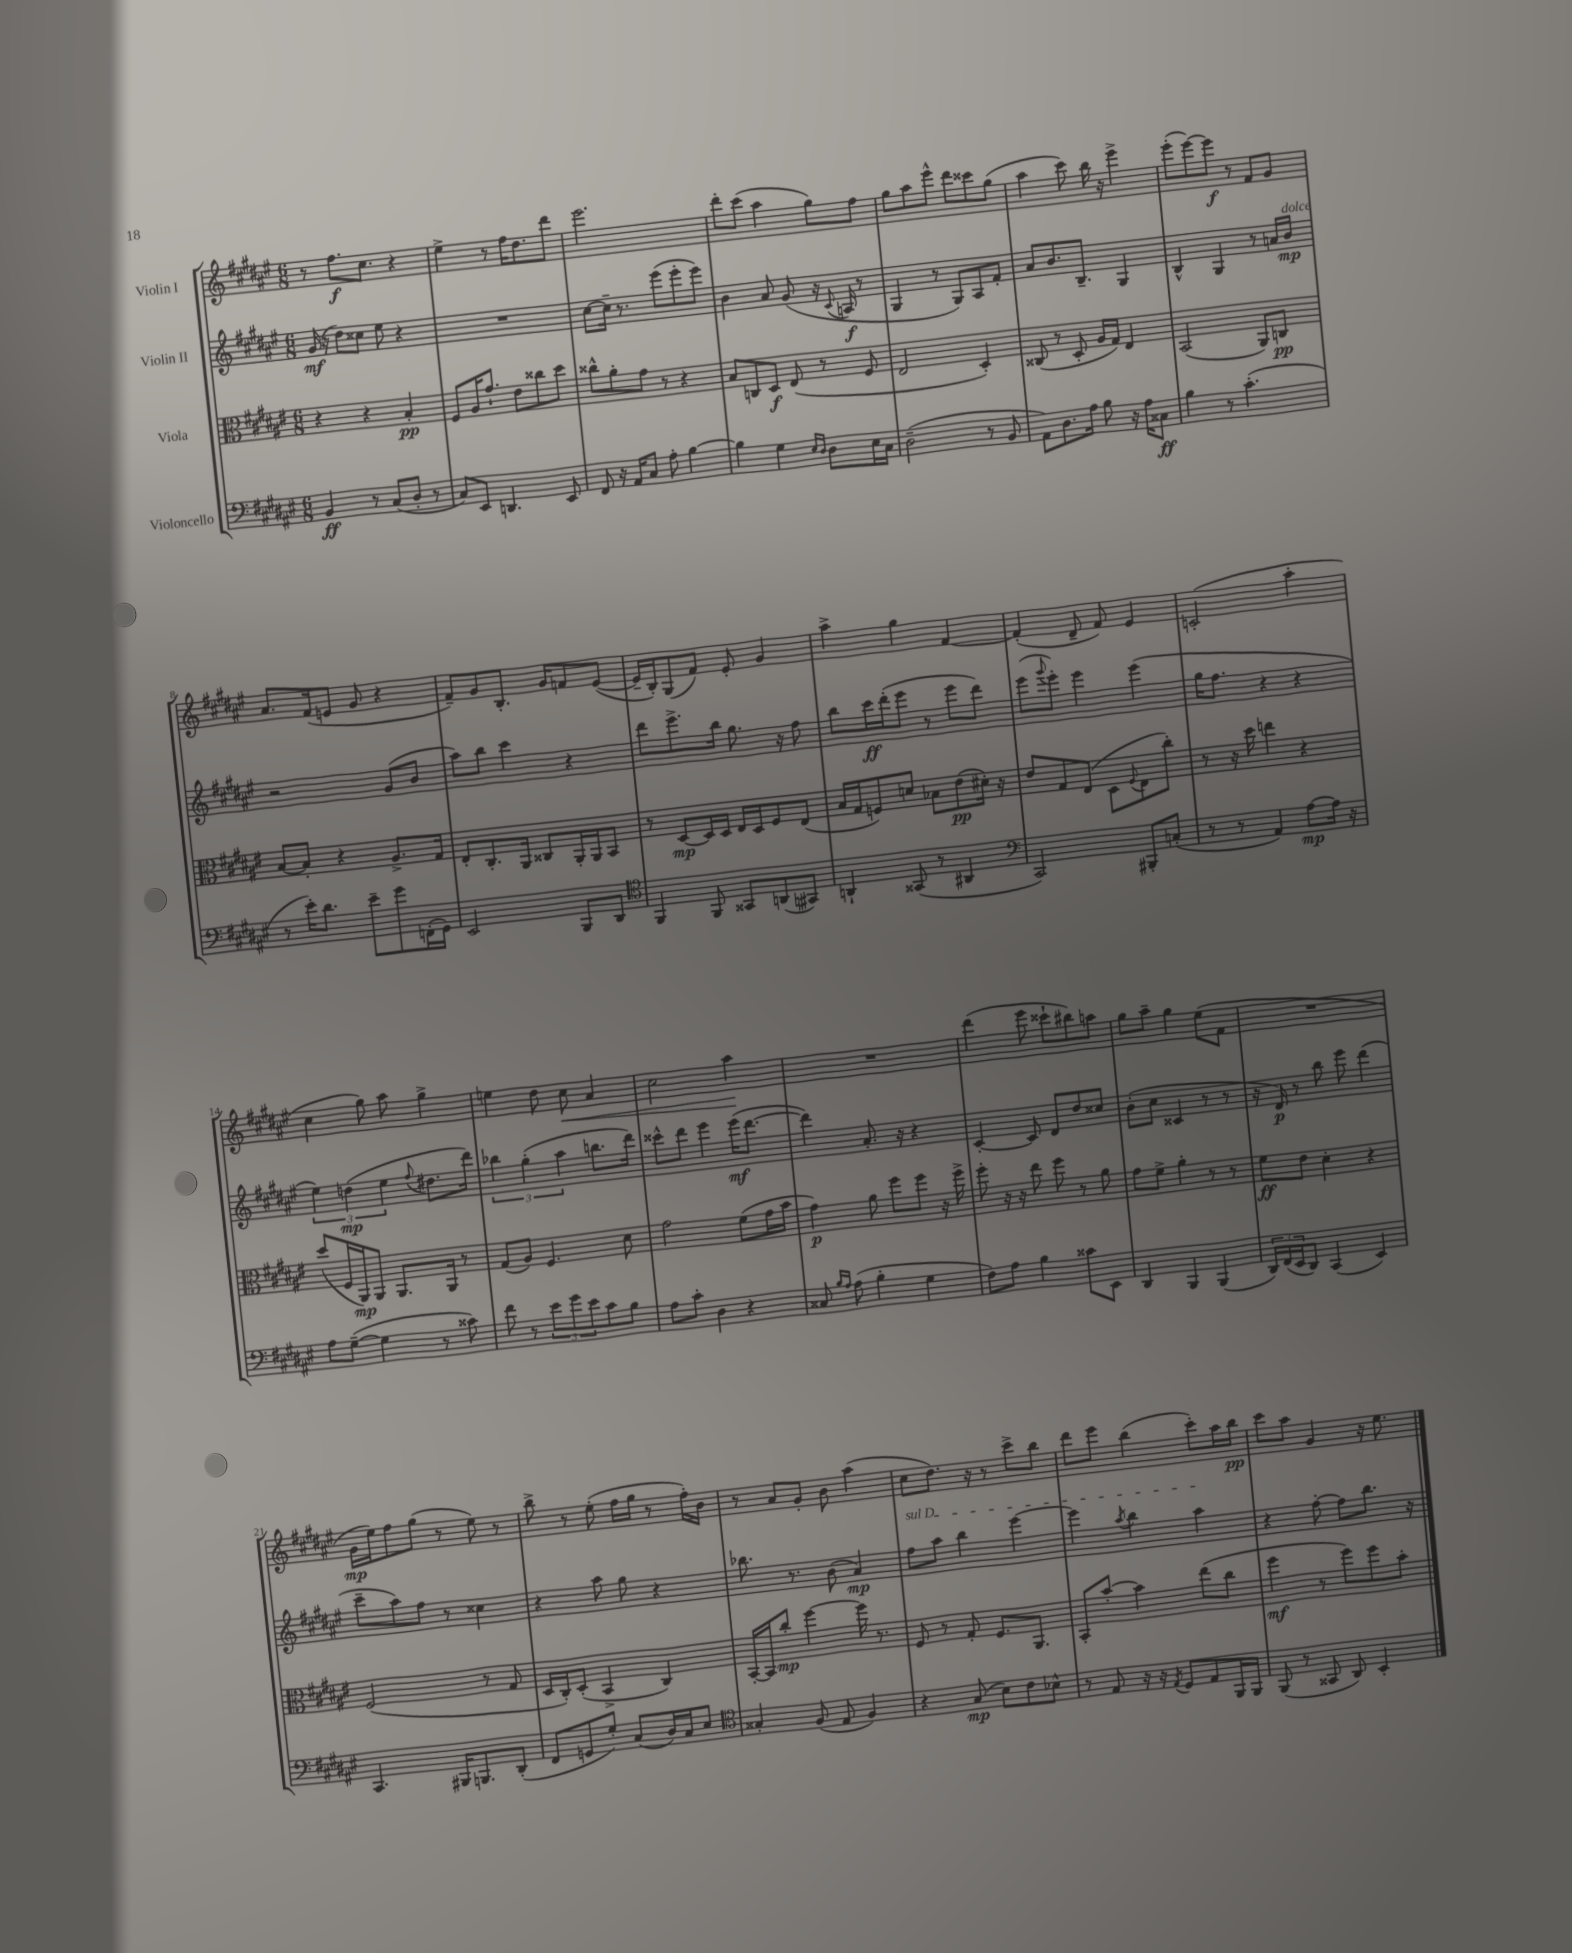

**kern	**dynam	**kern	**dynam	**kern	**dynam	**kern	**dynam
*part4	*part4	*part3	*part3	*part2	*part2	*part1	*part1
*staff4	*staff4	*staff3	*staff3	*staff2	*staff2	*staff1	*staff1
*I"Violoncello	*	*I"Viola	*	*I"Violin II	*	*I"Violin I	*
*clefF4	*	*clefC3	*	*clefG2	*	*clefG2	*
*k[f#c#g#d#a#e#]	*	*k[f#c#g#d#a#e#]	*	*k[f#c#g#d#a#e#]	*	*k[f#c#g#d#a#e#]	*
*M6/8	*	*M6/8	*	*M6/8	*	*M6/8	*
=1	=1	=1	=1	=1	=1	=1	=1
4BB/	ff	4r	.	(16g#/	mf	8r	.
.	.	.	.	16r	.	.	.
.	.	.	.	8dd#\L)	.	8.ff#\L	f
8r	.	4r	.	8cc##X\J	.	.	.
.	.	.	.	.	.	8.cc#\J	.
(8C#/L	.	.	.	8ee#\	.	.	.
8D#'/J	.	4B'/	pp	4r	.	4r	.
8r	.	.	.	.	.	.	.
=2	=2	=2	=2	=2	=2	=2	=2
8C#/L)	.	8F#/L	.	2.r	.	4ee#^\	.
8EE#/J	.	16A#/K	.	.	.	.	.
.	.	8.g#`/J	.	.	.	.	.
4.DDn/	.	.	.	.	.	8r	.
.	.	8e#\L	.	.	.	16ff#\KL	.
.	.	.	.	.	.	8.dd#\	.
.	.	8cc##X\	.	.	.	.	.
8EE#/	.	8dd#\J	.	.	.	8ddd#\J	.
=3	=3	=3	=3	=3	=3	=3	=3
8FF#/	.	8cc##X^^\L	.	[8cc#\L	.	2.eee#\	.
16r	.	8a#'\	.	16cc#~\Jk]	.	.	.
16AA#/KL	.	.	.	8.r	.	.	.
8C#/J	.	8g#\J	.	.	.	.	.
8A#'\	.	8r	.	(8eee#\L	.	.	.
[4B\	.	4r	.	8eee#'\	.	.	.
.	.	.	.	8eee#\J)	.	.	.
=4	=4	=4	=4	=4	=4	=4	=4
4B\]	.	8B/L	.	4b\	.	8ddd#'\L	.
.	.	8Cn/	.	.	.	(8ccc#\J	.
4G#\	.	8D#/J	f	8a#/	.	4aa#\	.
.	.	(8E#/	.	(8g#/	.	.	.
16qqE#/LL	.	.	.	.	.	.	.
16qqD#/JJ	.	.	.	.	.	.	.
8D#\L	.	8r	.	16r	.	8gg#\L)	.
.	.	.	.	8qqc#/	.	.	.
.	.	.	.	16An/	f	.	.
16E#\L	.	8F#/	.	8r	.	8ff#\J	.
16C#\JJ	.	.	.	.	.	.	.
=5	=5	=5	=5	=5	=5	=5	=5
(2D#~\	.	2E#/	.	4G#/	.	8gg#\L	.
.	.	.	.	.	.	8aa#\	.
.	.	.	.	8r	.	8eee#^^\J	.
.	.	.	.	8G#/L)	.	8ddd#\L	.
8r	.	4D#'/)	.	8A#/	.	8ccc##X\	.
8BB/	.	.	.	8f#'/J	.	(8gg#\J	.
=6	=6	=6	=6	=6	=6	=6	=6
8AA#\L)	.	(8C##X/	.	8a#/L	.	4aa#\	.
8.D#\	.	8r	.	8.b/	.	.	.
.	.	8D#'/	.	.	.	8ccc#\)	.
16A#\Jk	.	.	.	8.B~/J	.	.	.
8B\	.	16A#/LL	.	.	.	16bb\	.
.	.	16G#/JJ)	.	.	.	16r	.
16r	.	4E#/	.	4G#/	.	4eee#^\	.
16A#\KL	.	.	.	.	.	.	.
8C##X\J	ff	.	.	.	.	.	.
=7	=7	=7	=7	=7	=7	=7	=7
4B\	.	(2BB/	.	4B^^/	.	(8eee#'\L	.
.	.	.	.	.	.	[8eee#\)	.
8r	.	.	.	4G#/	.	8eee#\J]	f
(4.c#'\	.	.	.	.	.	8r	.
.	.	8AA#/L)	.	8r	.	8f#/L	.
.	.	8Cn/J	pp	16an/LL	.	8g#/J	.
!	!	!	!	!LO:TX:a:i:t=dolce	!	!	!
.	.	.	.	16b/JJ	mp	.	.
!!LO:LB:g=z
=8	=8	=8	=8	=8	=8	=8	=8
8r	.	[8B/L	.	2r	.	8.a#/L	.
16e#'\KL)	.	8B'/J]	.	.	.	.	.
8.d#\J	.	.	.	.	.	(16f#/k	.
.	.	4r	.	.	.	8en/J	.
8e#~\L	.	.	.	.	.	8g#/	.
8g#\	.	8.A#^/L	.	(8g#/L	.	4r	.
(16FFn'\L	.	.	.	8b/J	.	.	.
16GG#\JJ)	.	16G#/Jk	.	.	.	.	.
=9	=9	=9	=9	=9	=9	=9	=9
2EE#/	.	8E#'/L	.	8aa#\L)	.	8f#~/L)	.
.	.	8.C#'/	.	8bb\J	.	8g#/	.
.	.	.	.	4ccc#\	.	8.B'/J	.
.	.	16AA#/Jk	.	.	.	.	.
.	.	8C##X/L	.	.	.	.	.
.	.	.	.	.	.	16g#/KL	.
8BBB/L	.	16AA#'/L	.	4r	.	8fn/	.
.	.	16AA#/J	.	.	.	.	.
8DD#/J	.	8BB/J	.	.	.	([8e#/J	.
=10	=10	=10	=10	=10	=10	=10	=10
*clefC4	*	*	*	*	*	*	*
4FF#/	.	8r	.	8ddd#\L	.	16e#~/LL]	.
.	.	.	.	.	.	16B'/J)	.
.	.	[8D#/L	mp	8.eee#^\	.	(8G#/	.
8FF#/	.	16D#/L]	.	.	.	8f#/J)	.
.	.	16D#/JJ	.	16bb\Jk	.	.	.
8GG##X/L	.	16E#/LL	.	8.gg#\	.	8e#'/	.
.	.	16D#/J	.	.	.	.	.
(8AAn/	.	8F#/	.	.	.	4g#/	.
.	.	.	.	16r	.	.	.
8GG#X/J)	.	(8E#/J	.	8ff#\	.	.	.
=11	=11	=11	=11	=11	=11	=11	=11
4AAn`/	.	16B/LL	.	8bb\L	.	4aa#^\	.
.	.	16G#/J	.	.	.	.	.
.	.	8Fn/)	.	16ccc#\L	ff	.	.
.	.	.	.	(16ddd#'\J	.	.	.
(8GG##X/	.	8dn/J	.	8eee#\J	.	4gg#\	.
8r	.	8B-X\L	.	8r	.	.	.
4AA#X/	.	(8e#\	pp	8eee#\L	.	[4f#/	.
.	.	16d#X'\Jk)	.	8ddd#\J)	.	.	.
.	.	16r	.	.	.	.	.
=12	=12	=12	=12	=12	=12	=12	=12
*clefF4	*	*	*	*	*	*	*
2CC#/)	.	8e#/L	.	(8eee#\L	.	(4f#'/]	.
.	.	.	.	8qqggg#/	.	.	.
.	.	8G#/	.	8eee#'\J)	.	.	.
.	.	(8E#/J	.	4eee#\	.	8d#~/	.
.	.	8D#\L	.	.	.	8f#/)	.
.	.	8qqF#/	.	.	.	.	.
8BBB#X'/L	.	8E#\	.	(4eee#\	.	4e#/	.
(8Cn'/J	.	8cc#'\J)	.	.	.	.	.
=13	=13	=13	=13	=13	=13	=13	=13
8r	.	8r	.	16gg#\KL	.	(2cn'/	.
.	.	.	.	8.ff#\J	.	.	.
8r	.	16r	.	.	.	.	.
.	.	16dd#\	.	.	.	.	.
4AA#/)	.	4een\	.	4r	.	.	.
[8A#\L	mp	4r	.	4r	.	4aa#'\	.
16A#\Jk]	.	.	.	.	.	.	.
16r	.	.	.	.	.	.	.
!!LO:LB:g=z
=14	=14	=14	=14	=14	=14	=14	=14
8A#\L	.	(8dd#/L	.	6ee#\)	.	4cc#\	.
([8G#~\J	.	16F#/L	.	.	.	.	.
.	.	.	.	(6ddn\	mp	.	.
.	.	16AA#/J)	mp	.	.	.	.
4G#\]	.	8AA#/J	.	.	.	8gg#\)	.
.	.	.	.	6ee#\	.	.	.
.	.	8.AA#/L	.	.	.	8aa#\	.
.	.	.	.	8qqff#/	.	.	.
8r	.	.	.	8.dd#X\L	.	4gg#^\	.
.	.	16AA#/Jk	.	.	.	.	.
8c##X\)	.	8r	.	.	.	.	.
.	.	.	.	16ddd#\Jk)	.	.	.
=15	=15	=15	=15	=15	=15	=15	=15
8f#\	.	(8G#/L	.	6bb-X\	.	4een\	.
8r	.	8A#/J)	.	.	.	.	.
.	.	.	.	(6gg#'\	.	.	.
12e#\L	.	4.F#/	.	.	.	8dd#\	.
12g#\	.	.	.	6aa#\	.	.	.
!	!	!	!	!	!	!	!LO:HP:b
.	.	.	.	.	.	8cc#\	<
12e#\	.	.	.	.	.	.	.
8c#\	.	.	.	8.bbn\L	.	4a#/	.
8B\J	.	8d#\	.	.	.	.	.
.	.	.	.	16ddd#\Jk)	.	.	.
=16	=16	=16	=16	=16	=16	=16	=16
8A#\L	.	2g#\	.	8ccc##X^^\L	.	2cc#\	.
8c#'\J	.	.	.	8ddd#\J	.	.	.
4D#\	.	.	.	4eee#\	.	.	.
4r	.	(8f#\L	.	(16eee#\KL	mf	4aa#\	.
.	.	.	.	[8.ddd#\J	.	.	.
.	.	16g#\L	.	.	.	.	.
.	.	16b\JJ	.	.	.	.	.
.	.	.	.	.	.	.	[
=17	=17	=17	=17	=17	=17	=17	=17
8C##X/	.	4g#\)	p	4ddd#\])	.	2.r	.
16qqB/LL	.	.	.	.	.	.	.
16qqA#/JJ	.	.	.	.	.	.	.
(8A#\	.	.	.	.	.	.	.
4B'\	.	8a#\	.	8.a#'/	.	.	.
.	.	8ff#\L	.	.	.	.	.
.	.	.	.	16r	.	.	.
4G#\	.	8ff#\J	.	4r	.	.	.
.	.	16r	.	.	.	.	.
.	.	16ff#^\	.	.	.	.	.
=18	=18	=18	=18	=18	=18	=18	=18
8F#\L)	.	8ff#'\	.	[4c#'/	.	(4ddd#\	.
8A#\J	.	16r	.	.	.	.	.
.	.	16r	.	.	.	.	.
4B\	.	8ee#\	.	8c#/]	.	8eee#\	.
.	.	8ff#\	.	8d#/L	.	8ccc##X`\L	.
8c##X\L	.	8r	.	8dd#/	.	8bb#X\)	.
8EE#\J	.	8a#\	.	8cc##X/J	.	8aan\J	.
=19	=19	=19	=19	=19	=19	=19	=19
4DD#/	.	8g#\L	.	(8b'\L	.	8gg#\L	.
.	.	8f#^\J	.	8cc#\J	.	8aa#~\J	.
4BBB/	.	4a#'\	.	4c##X/	.	4gg#\	.
(4BBB/	.	8r	.	8r	.	(8ee#\L	.
.	.	8r	.	8r	.	8f#\J	.
=20	=20	=20	=20	=20	=20	=20	=20
24DD#/LL)	.	8f#\L	ff	16r	.	2.r	.
(24FF#/	.	.	.	.	.	.	.
.	.	.	.	16d#/)	p	.	.
24EE#/J	.	.	.	.	.	.	.
8DD#/J)	.	8e#\J	.	8r	.	.	.
(4CC#/	.	4d#'\	.	8bb\	.	.	.
.	.	.	.	8eee#\	.	.	.
4EE#/)	.	4r	.	(4ddd#\	.	.	.
!!LO:LB:g=z
=21	=21	=21	=21	=21	=21	=21	=21
4.CC#/	.	(2F#/	.	8ccc#~\L	.	16g#\LL	mp
.	.	.	.	.	.	16ee#\J)	.
.	.	.	.	8aa#\)	.	8ff#\	.
.	.	.	.	8ff#\J	.	(8gg#\J	.
16BBB#X/KL	.	.	.	8r	.	8r	.
8.BBBn/	.	.	.	.	.	.	.
.	.	8r	.	4cc##X\	.	8ee#\)	.
(8DD#'/J	.	8G#/	.	.	.	8r	.
=22	=22	=22	=22	=22	=22	=22	=22
8FF#/L	.	16D#/LL	.	4r	.	8bb^\	.
.	.	16C#'/J)	.	.	.	.	.
8GGn/	.	(8D#'/J	.	.	.	8r	.
8G#'/J)	.	4BB^/	.	8aa#\	.	(8ee#'\	.
(8C#/L	.	.	.	8gg#\	.	16ff#\LL	.
.	.	.	.	.	.	16gg#\JJ	.
16D#/L)	.	4C#/)	.	4r	.	8r	.
16C#/J	.	.	.	.	.	.	.
8E#/J	.	.	.	.	.	16ff#'\LL)	.
.	.	.	.	.	.	16b\JJ	.
=23	=23	=23	=23	=23	=23	=23	=23
*clefC4	*	*	*	*	*	*	*
4G##X'/	.	[16BB'/LL	.	8.bb-X\	.	8r	.
.	.	16BB/J]	.	.	.	.	.
.	.	8cc#'/J	mp	.	.	8a#/L	.
.	.	.	.	8.r	.	.	.
(8F#/	.	[4ff#\	.	.	.	8g#'/J	.
8E#/	.	.	.	(8b\	.	8b\	.
4F#/)	.	16ff#\]	.	4a#/)	mp	(4aa#\	.
.	.	8.r	.	.	.	.	.
=24	=24	=24	=24	=24	=24	=24	=24
!	!	!	!	!LO:TX:a:i:t=sul D	!	!	!
4r	.	8F#/	.	8ff#\L	.	8cc#\L	.
.	.	8r	.	8aa#\J	.	8.dd#\J)	.
(8G#/	mp	8G#'/	.	4bb\	.	.	.
.	.	.	.	.	.	16r	.
8B\L)	.	8.F#/L	.	.	.	8r	.
8c#\	.	.	.	[4eee#\	.	8ccc#^\L	.
.	.	8.AA#/J	.	.	.	.	.
8B-X^^\J	.	.	.	.	.	8bb\J	.
=25	=25	=25	=25	=25	=25	=25	=25
8r	.	8BB'/L	.	4eee#\]	.	8ddd#\L	.
8E#/	.	[8b'/J	.	.	.	8eee#\J	.
.	.	.	.	8qaa#/	.	.	.
16r	.	4b\]	.	4bb\	.	(4bb\	.
16r	.	.	.	.	.	.	.
8qE#/	.	.	.	.	.	.	.
8D#/L	.	.	.	.	.	.	.
8E#/	.	(8ee#\L	.	4aa#\	.	8ccc#'\L)	.
16FF#/L	.	8cc#\J	.	.	.	16aa#\L	.
16FF#/JJ	.	.	.	.	.	16bb\JJ	pp
=26	=26	=26	=26	=26	=26	=26	=26
(8FF#/	.	4ff#\	mf	4r	.	8ccc#\L	.
8r	.	.	.	.	.	8aa#\J	.
8GG##X/	.	8r	.	[8ff#'\	.	4g#/	.
8AA#/)	.	8ff#\L)	.	8ff#\L]	.	.	.
4BB'/	.	8ff#\	.	8.bb\J	.	16r	.
.	.	.	.	.	.	8.ee#\	.
.	.	8b'\J	.	.	.	.	.
.	.	.	.	16r	.	.	.
==	==	==	==	==	==	==	==
*-	*-	*-	*-	*-	*-	*-	*-
